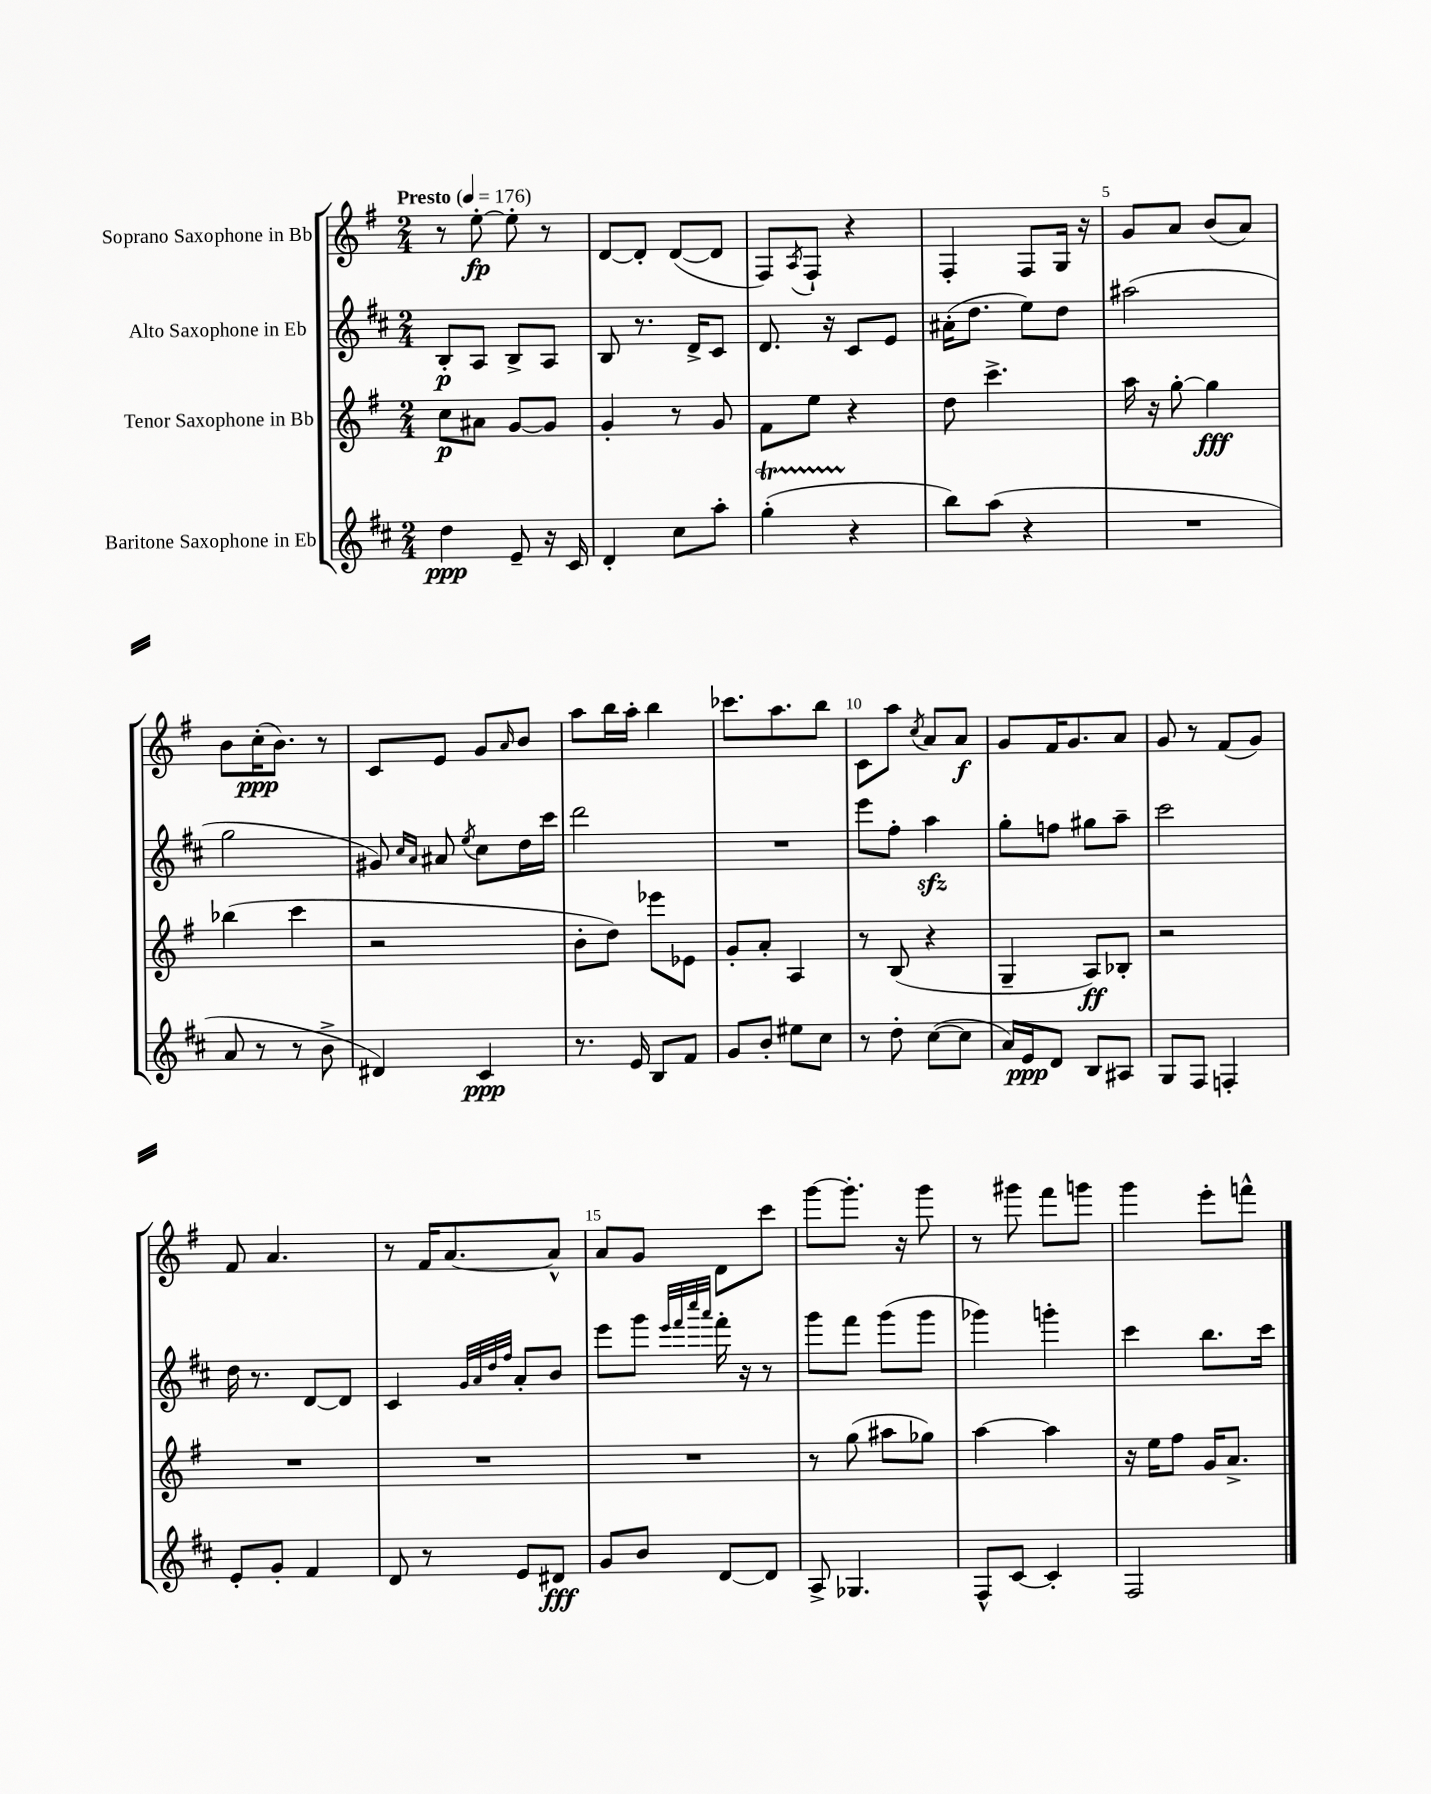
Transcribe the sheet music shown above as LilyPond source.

<<
\new StaffGroup <<
\new Staff = "s0" \with { instrumentName = "Soprano Saxophone in Bb" } {
    \clef treble \key g \major \numericTimeSignature \time 2/4 \tempo "Presto" 4 = 176
    r8 e''8~-.\fp e''8-. r8 |
    d'8~ d'8-. d'8~( d'8 |
    fis8) \acciaccatura { a8 } fis8-! r4 |
    fis4-. fis8 g16 r16 |
    g'8 a'8 b'8( a'8) |
    b'8 c''16-.\ppp( b'8.) r8 |
    c'8 e'8 g'8 \grace { a'16 } b'8 |
    a''8 b''16 a''16-. b''4 |
    ces'''8. a''8. b''8 |
    c'8 a''8 \acciaccatura { c''8 } a'8 a'8\f |
    g'8 fis'16 g'8. a'8 |
    g'8 r8 fis'8( g'8) |
    fis'8 a'4. |
    r8 fis'16 a'8.~ a'8-^ |
    a'8 g'8 d'8 c'''8 |
    g'''8~ g'''8.-. r16 g'''8 |
    r8 gis'''8 fis'''8 g'''8 |
    g'''4 e'''8-. f'''8-^ \bar "|." |
}
\new Staff = "s1" \with { instrumentName = "Alto Saxophone in Eb" } {
    \clef treble \key d \major \numericTimeSignature \time 2/4
    b8-.\p a8 b8-> a8 |
    b8 r8. d'16-> cis'8 |
    d'8. r16 cis'8 e'8 |
    ais'16-.( d''8. e''8) d''8 |
    ais''2( |
    g''2 |
    gis'8) \grace { cis''16 a'16 } ais'8 \acciaccatura { e''8 } cis''8 d''16 cis'''16 |
    d'''2 |
    R2 |
    e'''8 fis''8-. a''4\sfz |
    g''8-. f''8 gis''8 a''8-- |
    cis'''2 |
    d''16 r8. d'8~ d'8 |
    cis'4 \grace { g'32 a'32 d''32 fis''32 } a'8-. b'8 |
    e'''8 g'''8 \grace { e'''32 fis'''32 cis''''32 a'''32 } fis'''16-. r16 r8 |
    g'''8 fis'''8 g'''8( g'''8 |
    ges'''4) g'''4-. |
    cis'''4 b''8. cis'''16 \bar "|." |
}
\new Staff = "s2" \with { instrumentName = "Tenor Saxophone in Bb" } {
    \clef treble \key g \major \numericTimeSignature \time 2/4
    c''8\p ais'8 g'8~ g'8 |
    g'4-. r8 g'8 |
    fis'8 e''8 r4 |
    d''8 c'''4.-> |
    a''16 r16 g''8~-. g''4\fff |
    bes''4( c'''4 |
    r2 |
    b'8-. d''8) ees'''8 ees'8 |
    g'8-. a'8-. a4 |
    r8 b8( r4 |
    g4-- a8\ff) bes8-. |
    r2 |
    R2 |
    R2 |
    R2 |
    r8 g''8( ais''8 ges''8) |
    a''4~ a''4 |
    r16 e''16 fis''8 g'16 a'8.-> \bar "|." |
}
\new Staff = "s3" \with { instrumentName = "Baritone Saxophone in Eb" } {
    \clef treble \key d \major \numericTimeSignature \time 2/4
    d''4\ppp e'8-- r16 cis'16 |
    d'4-. cis''8 a''8-. |
    g''4-.\startTrillSpan( r4\stopTrillSpan |
    b''8) a''8( r4 |
    R2 |
    a'8 r8 r8 b'8-> |
    dis'4) cis'4\ppp |
    r8. e'16 b8 fis'8 |
    g'8 b'8-. eis''8 cis''8 |
    r8 d''8-. cis''8~( cis''8 |
    a'16) e'16\ppp d'8 b8 ais8 |
    g8 fis8 f4-. |
    e'8-. g'8-. fis'4 |
    d'8 r8 e'8 dis'8\fff |
    g'8 b'8 d'8~ d'8 |
    a8-> ges4. |
    fis8-^ cis'8~ cis'4-. |
    fis2 \bar "|." |
}
>>
>>
\layout { \context { \Score \override BarNumber.break-visibility = ##(#f #t #t) barNumberVisibility = #(every-nth-bar-number-visible 5) } }
